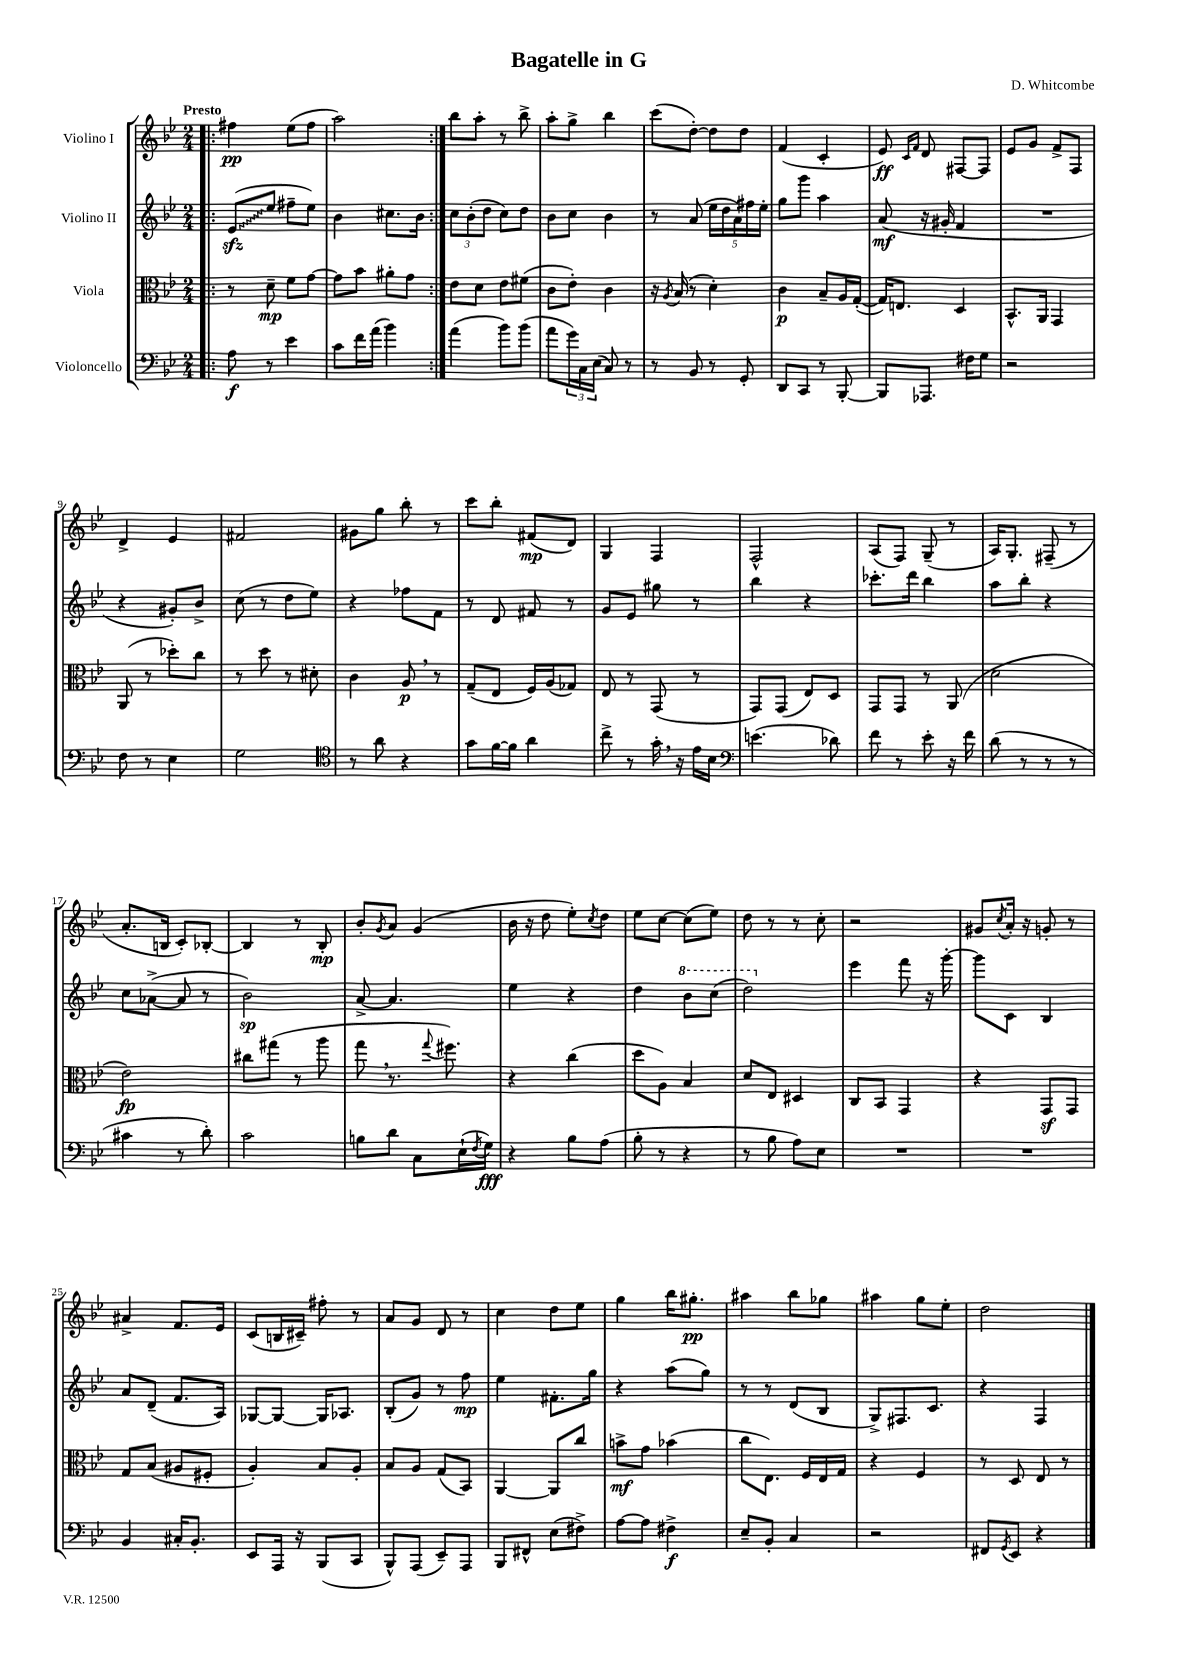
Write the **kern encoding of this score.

**kern	**kern	**kern	**kern
*staff4	*staff3	*staff2	*staff1
*clefF4	*clefC3	*clefG2	*clefG2
*k[b-e-]	*k[b-e-]	*k[b-e-]	*k[b-e-]
*M2/4	*M2/4	*M2/4	*M2/4
=!|:	=!|:	=!|:	=!|:
8A	8r	(8e-	4ff#
8r	8d~	8ee-	.
4e-	8f	8ff#~	(8ee-
.	[8g	8ee-)	8ff#
=	=	=	=
8c	8g]	4b-	2aa)
16f	8b-	.	.
(16a	.	.	.
4b-)	8a#'	8.cc#	.
.	8g	.	.
.	.	16b-	.
=:|!	=:|!	=:|!	=:|!
(4a	8e-	12cc	8bb-
.	.	(12b-'	.
.	8d	.	8aa'
.	.	12dd	.
8b-)	8e-	8cc)	8r
(8b-	(8f#	8dd	8bb-^
=	=	=	=
8a	8c	8b-	8aa'
24g)	8e-')	8cc	8gg^
24C	.	.	.
(24E-	.	.	.
8C)	4c	4b-	4bb-
8r	.	.	.
=	=	=	=
8r	16r	8r	(8ccc
.	8qA	.	.
.	(16B-	.	.
8BB-	8r	(8a	[8dd')
8r	4d')	20ee-	8dd]
.	.	20dd	.
.	.	20a)	.
8GG'	.	.	8dd
.	.	20ff#	.
.	.	20ee-'	.
=	=	=	=
8DD	4c	8gg	(4f
8CC	.	8ggg	.
8r	8B-~	4aa	4c'
[8BBB-'	16A	.	.
.	([16G'	.	.
=	=	=	=
8BBB-]	16G])	(8a	8e-)
.	8.E	.	.
.	.	.	16qqc
.	.	.	16qqf
8.AAA-	.	16r	8d
.	.	16g#'	.
.	4D	4f	[8F#
16F#	.	.	.
8G	.	.	8F#]
=	=	=	=
2r	8.BB-^^	2r	8e-
.	.	.	8g
.	16AA	.	.
.	4GG	.	8f^
.	.	.	8F
=	=	=	=
8F	(8AA	4r	4d^
8r	8r	.	.
4E-	8dd-')	8g#')	4e-
.	8cc	8b-^	.
=	=	=	=
2G	8r	(8cc	2f#
.	8dd	8r	.
.	8r	8dd	.
.	8d#'	8ee-)	.
=	=	=	=
*clefC4	*	*	*
8r	4c	4r	8g#
8a	.	.	8gg
4r	8A	8ff-	8bb-'
.	8r	8f	8r
=	=	=	=
8g	(8G~	8r	8ccc
[16f	8E-	8d	8bb-'
16f]	.	.	.
4a	16F)	8f#	(8f#
.	(16A	.	.
.	8G-)	8r	8d)
=	=	=	=
8cc^	8E-	8g	4G
8r	8r	8e-	.
16g'	(8GG	8gg#	4F
16r	.	.	.
16e-	8r	8r	.
16B-	.	.	.
=	=	=	=
*clefF4	*	*	*
(4.e	8GG)	4bb-	2F^^
.	(8GG	.	.
.	8E-)	4r	.
8d-)	8D	.	.
=	=	=	=
8f	8GG	8.ccc-'	(8A
8r	8GG	.	8F)
.	.	16ddd	.
8e-'	8r	4bb-	(8G~
16r	(8AA	.	8r
16f	.	.	.
=	=	=	=
(8d	2d	8aa	16A)
.	.	.	8.G'
8r	.	8bb-'	.
8r	.	4r	(8F#~
8r	.	.	8r
=	=	=	=
4c#	2e-)	8cc	8.a'
.	.	([8a-^	.
.	.	.	16B
8r	.	8a-]	8c')
8d')	.	8r	[8B-'
=	=	=	=
2c	8cc#	2b-)	4B-]
.	(8gg#	.	.
.	8r	.	8r
.	8aa	.	8B-'
=	=	=	=
8B	8gg	[8a^	8b-'
.	.	.	8qg
8d	8.r	4.a]	8a
8C	.	.	(4g
.	8qqgg	.	.
.	8.ff#)	.	.
(16E-`	.	.	.
8qF	.	.	.
16G)	.	.	.
=	=	=	=
4r	4r	4ee-	16b-
.	.	.	16r
.	.	.	8dd
8B-	(4cc	4r	8ee-')
.	.	.	8qcc
(8A	.	.	8dd
=	=	=	=
8B-'	8dd	4dd	8ee-
8r	8A)	.	[8cc
4r	4B-	8bb-	(8cc]
.	.	(8ccc	8ee-)
=	=	=	=
8r	8d	2ddd)	8dd
8B-	8E-	.	8r
8A)	4D#	.	8r
8E-	.	.	8cc'
=	=	=	=
2r	8C	4eee-	2r
.	8BB-	.	.
.	4GG	8fff	.
.	.	16r	.
.	.	[16ggg'	.
=	=	=	=
2r	4r	8ggg]	8g#
.	.	.	8qcc
.	.	8c	16a'
.	.	.	16r
.	8GG	4B-	8g'
.	8GG	.	8r
=	=	=	=
4BB-	8G	8a	4a#^
.	(8B-	(8d~	.
16C#'	8A#	8.f	8.f
8.BB-'	.	.	.
.	8F#'	.	.
.	.	16A)	16e-
=	=	=	=
8EE-	4A')	[8G-	(8c
16AAA	.	8G-_	16B
16r	.	.	16c#~)
(8BBB-	8B-	16G-]	8ff#'
.	.	8.A-	.
8CC	8A'	.	8r
=	=	=	=
8BBB-^^)	8B-	(8B-'	8a
(8AAA	8A	8g)	8g
8EE-~)	(8G	8r	8d
8AAA	8BB-)	8ff	8r
=	=	=	=
8BBB-	[4AA	4ee-	4cc
8FF#^^	.	.	.
(8E-	8AA]	8.f#'	8dd
8F#^)	8cc	.	8ee-
.	.	16gg	.
=	=	=	=
[8A	8b^	4r	4gg
8A]	8g	.	.
4F#^	(4b-	(8aa	16bb-
.	.	.	8.gg#'
.	.	8gg)	.
=	=	=	=
8E-~	8cc	8r	4aa#
8BB-'	8.E-)	8r	.
4C	.	(8d	8bb-
.	16F	.	.
.	16E-	8B-	8gg-
.	16G	.	.
=	=	=	=
2r	4r	8G^)	4aa#
.	.	8.F#	.
.	4F	.	8gg
.	.	8.c	.
.	.	.	8ee-'
=	=	=	=
8FF#	8r	4r	2dd
8qGG	.	.	.
8EE-	8D	.	.
4r	8E-	4F	.
.	8r	.	.
==	==	==	==
*-	*-	*-	*-
